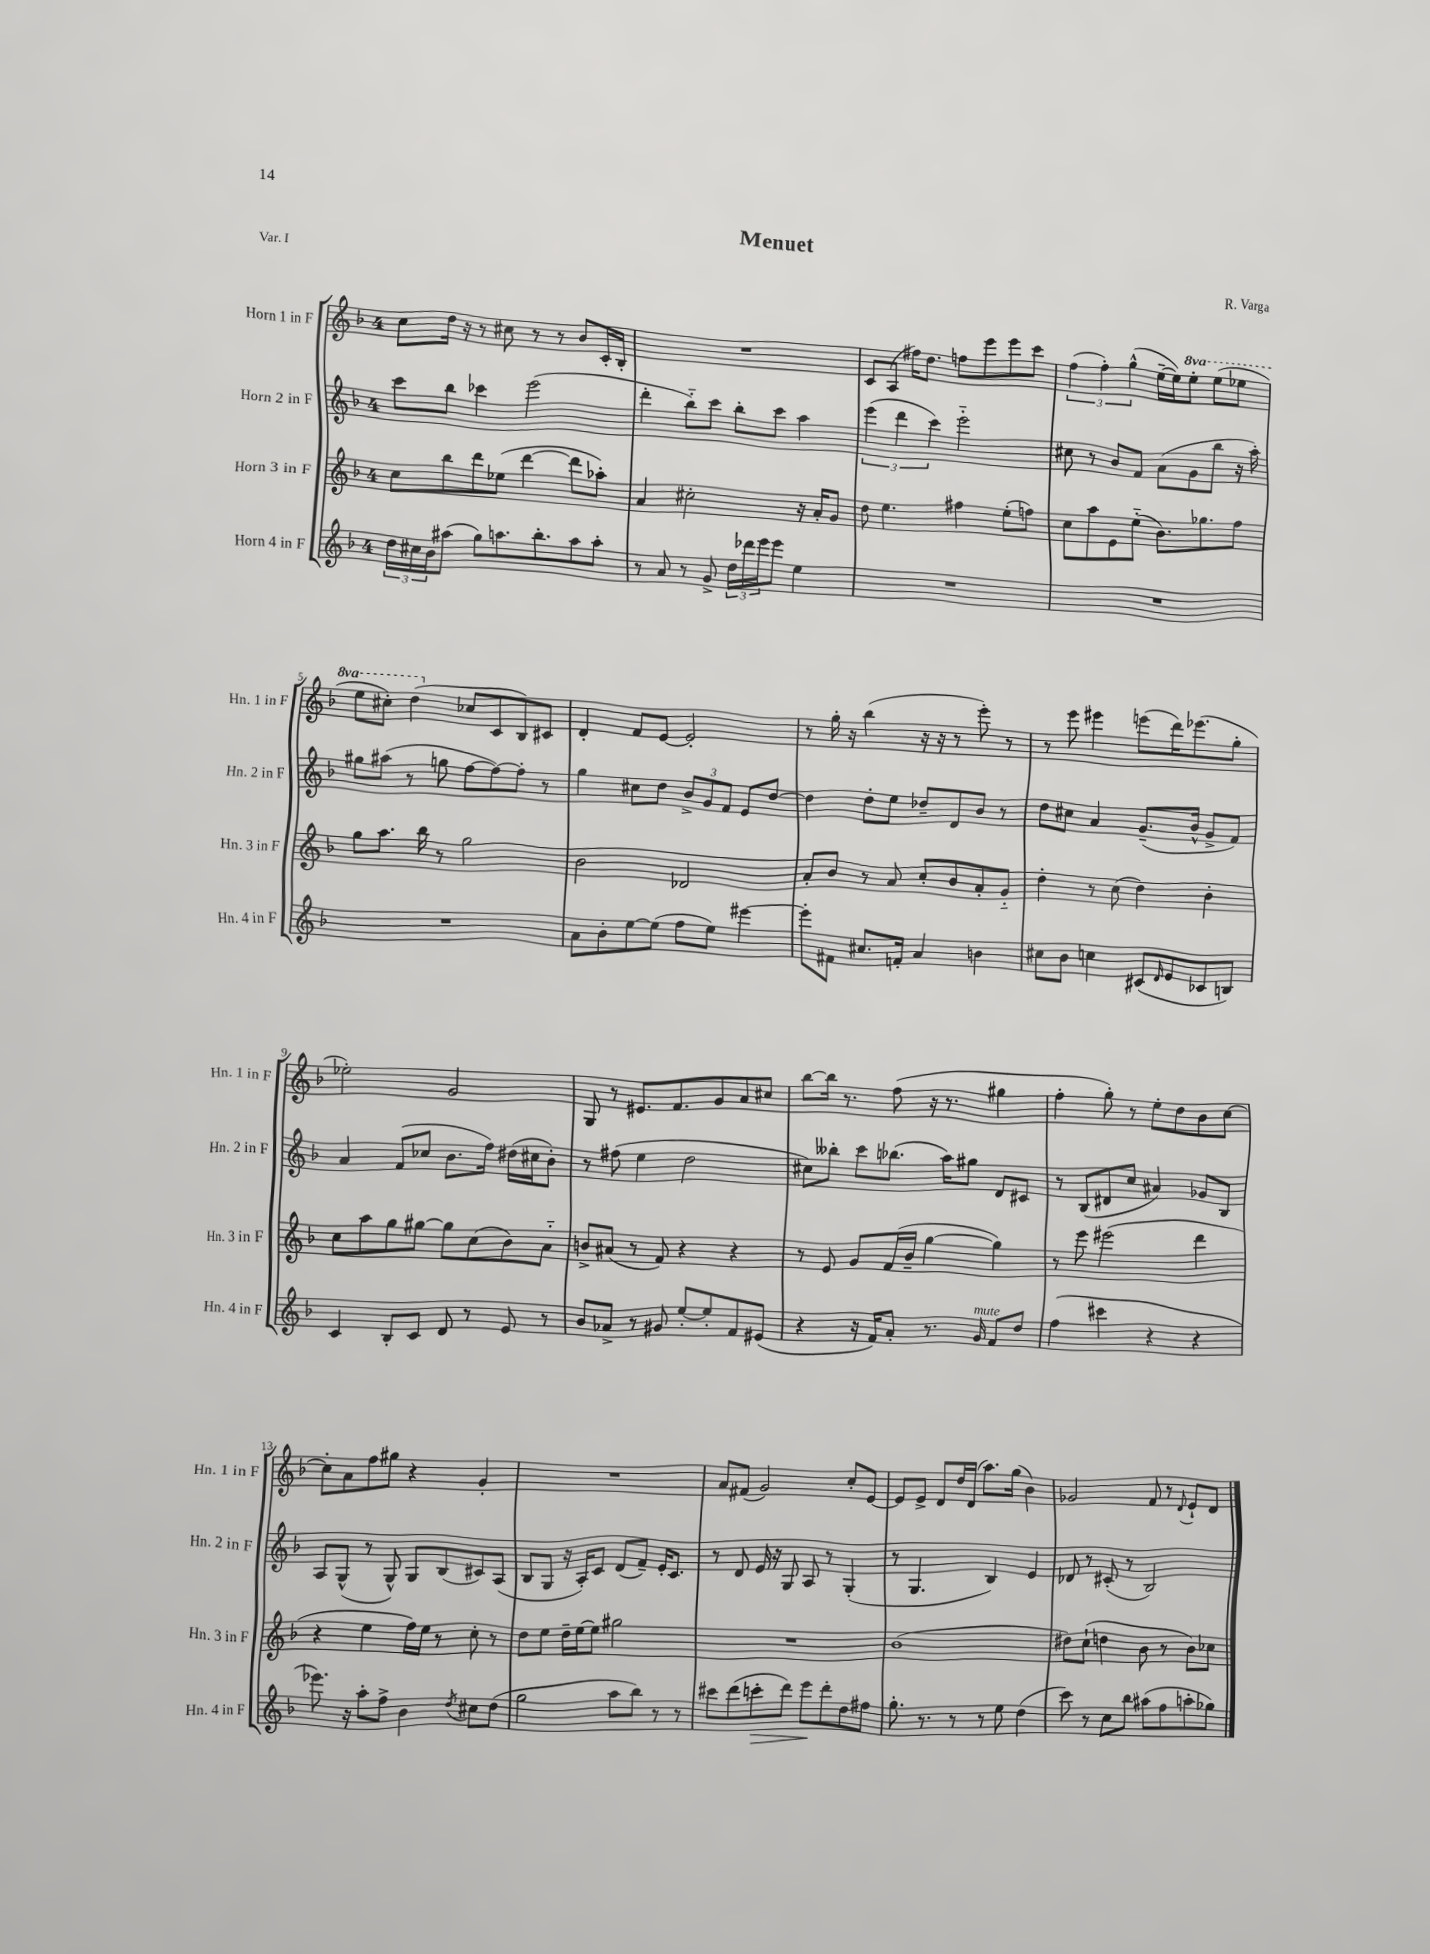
\header { title = "Menuet" composer = "R. Varga" piece = "Var. I" }
<<
\new StaffGroup <<
\new Staff = "s0" \with { instrumentName = "Horn 1 in F" shortInstrumentName = "Hn. 1 in F" } {
    \clef treble \key f \major \once \override Staff.TimeSignature.style = #'single-digit \time 4/4 \set Staff.ottavationMarkups = #ottavation-simple-ordinals
    c''8 d''16 r16 r8 cis''8 r8 r8 bes'8 c'16-. bes16-. |
    R1 |
    c'8 a8( fis''16) d''8. f''8 e'''8 e'''8 c'''8 |
    \tuplet 3/2 { f''4( f''4-.) g''4-^( } e''16~-- e''16) \ottava #1 e'''8-. e'''8( ees'''8 |
    e'''8 cis'''8-.) d'''4( \ottava #0 ces''8 c'8 bes8) cis'8 |
    d'4-. f'8 e'8~ e'2-. |
    r8 g''16-. r16 bes''4( r16 r16 r8 e'''8-.) r8 |
    r8 e'''8 eis'''4 e'''8( d'''16) ees'''8.( g''8-. |
    ees''2-.) g'2 |
    g8 r8 eis'8. f'8. g'8 a'8 cis''8 |
    bes''8~ bes''16 r8. f''8( r16 r8. gis''4 |
    f''4-. g''8-.) r8 e''8-. d''8 bes'8 c''8~ |
    c''8-. a'8 f''8 gis''8 r4 g'4-. |
    R1 |
    a'8 fis'8( g'2) c''8-. e'8~ |
    e'8 e'8-> d'8 d''16 d'16( a''8.) g''16( bes'4) |
    ges'2 f'8 r8 \appoggiatura { d'8 } e'8-! d'8 \bar "|." |
}
\new Staff = "s1" \with { instrumentName = "Horn 2 in F" shortInstrumentName = "Hn. 2 in F" } {
    \clef treble \key f \major \once \override Staff.TimeSignature.style = #'single-digit \time 4/4
    c'''8 bes''8 ces'''4 e'''2( |
    d'''4-. bes''8-_) c'''8 bes''8-. c'''8 a''4 |
    \tuplet 3/2 { e'''4( d'''4 c'''4) } e'''2-_ |
    cis''8 r8 bes'8 f'8 a'8( g'8 bes''8 r16 a''16-.) |
    gis''8 ais''8( r8 g''8 f''8~ f''8~) f''8-. r8 |
    g''4 cis''8 d''8 \tuplet 3/2 { bes'8-> g'8 f'8 } e'8 d''8~ |
    d''4 d''8-. e''8 des''8-- d'8 bes'8 r8 |
    d''8 cis''8 a'4 g'8.--( bes'16-^ g'8-> f'8) |
    a'4 f'8( ces''8 bes'8. f''16) dis''16( cis''16 bes'8-.) |
    r8 fis''8( e''4 d''2 |
    cis''8) beses''8-. c'''8 bes''8.( a''16) gis''8 d'8 cis'8 |
    r8 bes8( dis'8 c''8 ais'4) ges'8 bes8 |
    a8 g8-^( r8 g8-^) g8 bes8( cis'8) a8( |
    bes8 g8 r16 a16-.) c'8 d'8( f'8--) e'16-. c'8. |
    r8 d'8 e'16 r16 g8 a8 r8 g4-.( |
    r8 g4. bes4) e'4 |
    des'8 r8 cis'8-.( r8 bes2) \bar "|." |
}
\new Staff = "s2" \with { instrumentName = "Horn 3 in F" shortInstrumentName = "Hn. 3 in F" } {
    \clef treble \key f \major \once \override Staff.TimeSignature.style = #'single-digit \time 4/4
    c''8 bes''8 d'''8 ees''8( d'''4~ d'''8 aes''8-.) |
    a'4 cis''2-. r16 a'16-. g'8 |
    d''8 e''4. fis''4 e''8-.( f''8) |
    c''8 a''8 e'8 e''8-_( bes'8.) ges''8. f''8 |
    g''8 a''8. bes''16 r8 g''2 |
    bes'2 des'2 |
    a'8-. bes'8 r8 a'8 c''8-. bes'8 a'8-. g'8-_ |
    d''4-. r8 c''8( d''4) bes'4-. |
    c''8 a''8 g''8 gis''8~ gis''8 c''8( bes'8) a'8-_ |
    b'8-> ais'8( r8 f'8) r4 r4 |
    r8 e'8 g'8 f'16( bes'16-- g''4~ g''4) |
    r8 e'''8 eis'''2( d'''4 |
    r4 e''4 f''16) e''16 r8 c''8-. r8 |
    d''8 e''8 d''16-- e''16~ e''8 gis''2 |
    R1 |
    bes'1( |
    dis''8) c''8-!( d''4 bes'8 r8 bes'8) ces''8 \bar "|." |
}
\new Staff = "s3" \with { instrumentName = "Horn 4 in F" shortInstrumentName = "Hn. 4 in F" } {
    \clef treble \key f \major \once \override Staff.TimeSignature.style = #'single-digit \time 4/4
    \tuplet 3/2 { d''16 cis''16 bes'16 } ais''8( g''8) a''8. bes''8.-. a''8 a''8-. |
    r8 a'8 r8 g'8-> \tuplet 3/2 { d''16 des'''16 e'''16 } e'''8 e''4 |
    R1 |
    R1 |
    R1 |
    a'8 bes'8-. e''8~ e''8( f''8 e''8) eis'''4~ |
    eis'''8-. fis'8 cis''8. f'16-. a'4 b'4 |
    cis''8 bes'8 c''4 cis'8( \grace { d'16 } e'8 ces'8 b8) |
    c'4 bes8-. c'8 d'8 r8 e'8 r8 |
    bes'8 aes'8-> r8 gis'8 e''8~-. e''8-. f'8 eis'8( |
    r4 r16 f'16) a'8-. r8. g'16^\markup { \italic "mute" } f'8 d''8 |
    f''4( cis'''4 r4 r4 |
    ees'''8.) r16 a''8-. f''8-> bes'4 \acciaccatura { d''8 } cis''8 d''8( |
    g''2 a''8 bes''8) r8 r8 |
    cis'''8 d'''8( c'''8-.\> d'''8) e'''8\! d'''8-. d''8 fis''8 |
    g''8.-. r8. r8 r8 e''8 d''4( |
    c'''8) r8 c''8 bes''8 ais''8( f''8 a''8-. ges''8) \bar "|." |
}
>>
>>
